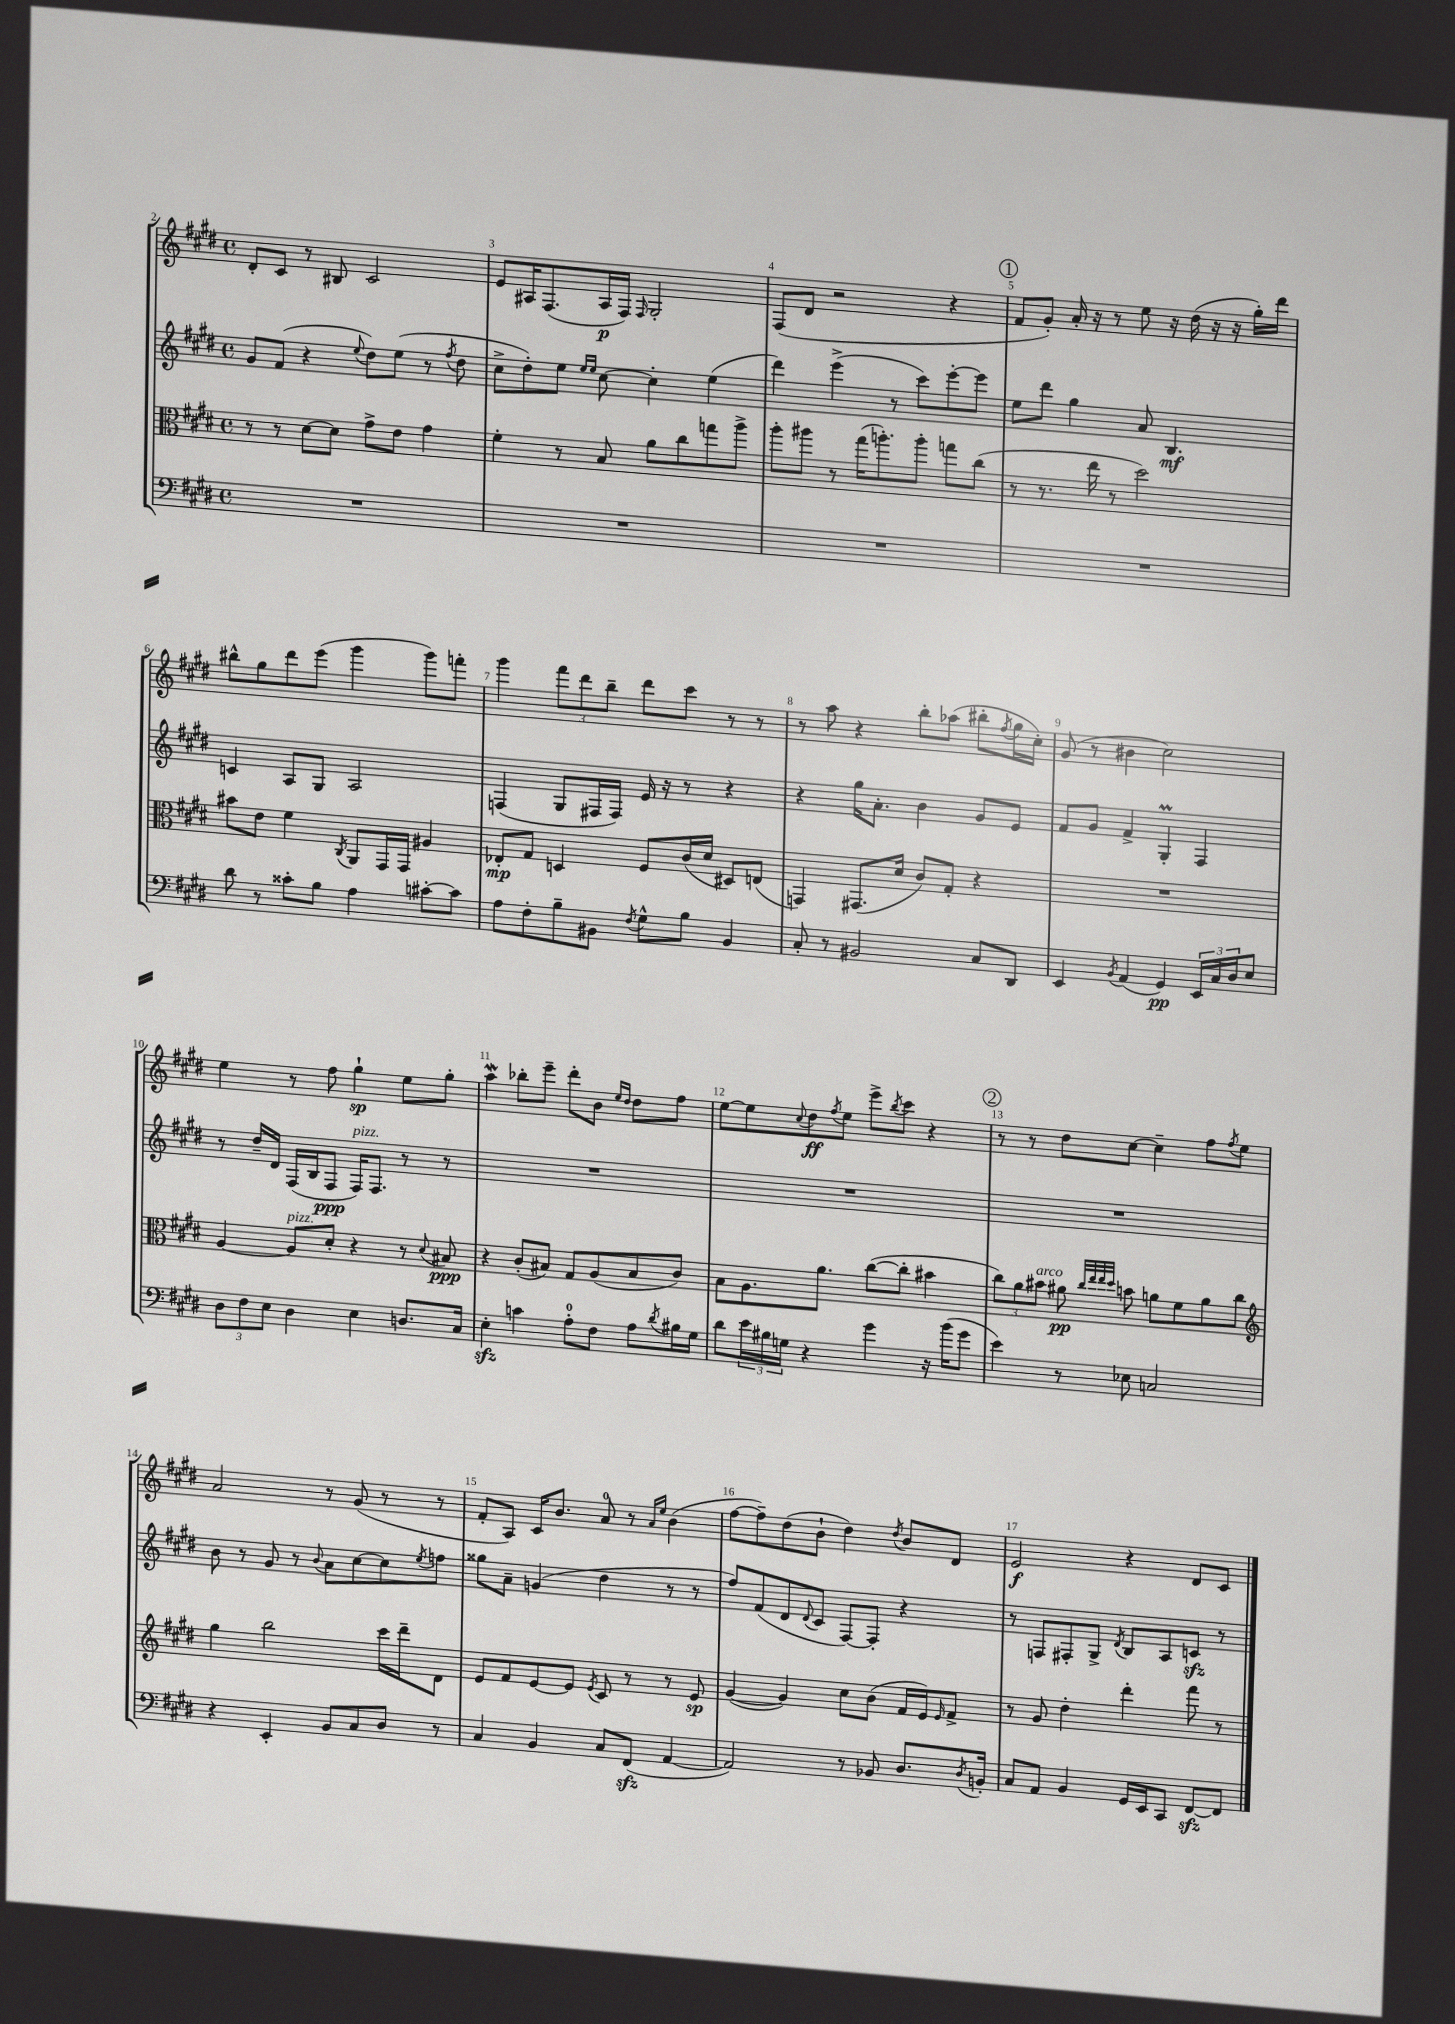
<<
\new StaffGroup <<
\new Staff = "s0" {
    \clef treble \key e \major \defaultTimeSignature \time 4/4
    dis'8-. cis'8 r8 bis8 cis'2 |
    e'8 ais16 fis8.( ais16\p fis16) \grace { fis16 } gis2-. |
    fis8( dis'8 r2 r4 |
    \mark \markup { \circle "1" } fis'8 gis'8-.) a'16-. r16 r8 e''8 r16 dis''16( r16 r16 gis''16-.) dis'''16 |
    bis''8-^ gis''8 dis'''8 e'''8( gis'''4 gis'''8) f'''8-. |
    gis'''4 \tuplet 3/2 { fis'''8 dis'''8 b''8-- } dis'''8 cis'''8 r8 r8 |
    r8 a''8 r4 b''8-. aes''8( bis''8-. \acciaccatura { fis''8 } gis''16 cis''16-.) |
    gis'8( r8 bis'4 cis''2) |
    e''4 r8 fis''8 gis''4-!\sp e''8 gis''8-. |
    a''4\mordent bes''8-. e'''8-- dis'''8-. b'8 \grace { e''16 dis''16 } dis''8 fis''8 |
    e''8~ e''8 \appoggiatura { cis''8 } dis''8\ff \acciaccatura { fis''8 } e''8 e'''8-> \acciaccatura { b''8 } cis'''8 r4 |
    \mark \markup { \circle "2" } r8 r8 dis''8 cis''8~ cis''4-- fis''8 \acciaccatura { fis''8 } e''8 |
    a'2 r8 gis'8( r8 r8 |
    fis'8-. a8) cis'16 b'8. a'8-0 r8 \grace { a'16 e''16 } b'4( |
    fis''8~ fis''8--) dis''8( b'8-! dis''4) \acciaccatura { dis''8 } b'8 dis'8 |
    e'2\f r4 dis'8 cis'8 \bar "|." |
}
\new Staff = "s1" {
    \clef treble \key e \major \defaultTimeSignature \time 4/4
    gis'8 fis'8( r4 \appoggiatura { e''8 } dis''8) e''8( r8 \acciaccatura { fis''8 } dis''8 |
    cis''8-> dis''8-.) e''8 \grace { e''16 e''16 } cis''8~ cis''4-. e''4( |
    dis'''4) e'''4->( r8 cis'''8) e'''8~-. e'''8 |
    \mark \markup { \circle "1" } e''8 dis'''8 gis''4 a'8 b4.\mf |
    c'4 a8 gis8 a2 |
    f4( gis8 fis16 fis16) e'16 r16 r8 r4 |
    r4 gis''16 a'8.-. b'4 gis'8 e'8 |
    fis'8 gis'8 fis'4-> gis4-.\prall fis4 |
    r8 dis''16-- dis'16 fis16( b16 fis8\ppp fis16^\markup { \italic "pizz." }) fis8. r8 r8 |
    R1 |
    R1 |
    \mark \markup { \circle "2" } R1 |
    b'8 r8 gis'8 r8 \appoggiatura { b'8 } a'8 cis''8~ cis''8 \acciaccatura { e''8 } f''8 |
    gisis''8 a'8-- g'4( dis''4 r8 r8 |
    fis''8) fis'8( dis'8 \appoggiatura { dis'8 } cis'8 fis8~) fis8-. r4 |
    r8 f8 fis8-. gis8-> \acciaccatura { dis'8 } b8 a8 c'8\sfz r8 \bar "|." |
}
\new Staff = "s2" {
    \clef alto \key e \major \defaultTimeSignature \time 4/4
    r8 r8 dis'8~ dis'8 gis'8-> e'8 gis'4 |
    fis'4-. r8 b8 a'8 cis''8 g''8 a''8-> |
    a''8-. ais''8 r8 gis''16( a''8.-.) a''8-. g''8 cis''8( |
    \mark \markup { \circle "1" } r8 r8. e''16 r8 dis''2) |
    bis'8 e'8 fis'4 \acciaccatura { cis8 } a,8 gis,16 gis,16 ais4 |
    ees8-.\mp gis8 d4 fis8 cis'16( dis'16 dis8) e8( |
    g,4) gis,8.( dis'16 cis'8) gis8-. r4 |
    R1 |
    a4~ a8^\markup { \italic "pizz." } dis'8-. r4 r8 \appoggiatura { dis'8 } bis8\ppp |
    r4 cis'8-.( bis8) gis8 a8( bis8 cis'8) |
    b8 a8. a'8. cis''8~( cis''8-. bis'4 |
    \mark \markup { \circle "2" } \tuplet 3/2 { cis''8) a'8 bis'8^\markup { \italic "arco" } } ais'8\pp \grace { cis''32 e''32 e''32 dis''32 } b'8 a'8 fis'8 a'8 cis''8 |
    \clef treble gis''4 b''2 cis'''16 dis'''16-- dis'8 |
    e'8 fis'8 e'8~ e'8 \acciaccatura { e'8 } cis'8 r8 r8 e'8\sp |
    gis'4~( gis'4) cis''8 b'8( fis'16 e'16) \grace { e'16 } fis'8-> |
    r8 gis'8 dis''4-. dis'''4-. fis'''8 r8 \bar "|." |
}
\new Staff = "s3" {
    \clef bass \key e \major \defaultTimeSignature \time 4/4
    R1 |
    R1 |
    R1 |
    \mark \markup { \circle "1" } R1 |
    dis'8 r8 cisis'8-. b8 a4 cis'8~-. cis'8 |
    a8 fis8-. b8-- bis,8 \acciaccatura { fis8 } gis8-^ b8 bis,4 |
    cis8-. r8 bis,2 cis8 dis,8 |
    e,4 \acciaccatura { b,8 } a,4( gis,4\pp) \tuplet 3/2 { e,16 cis16 dis16 } e8 |
    \tuplet 3/2 { dis8 fis8 e8 } dis4 e4 d8. cis16 |
    e4-.\sfz c'4 a8-0-. fis8 a8 \acciaccatura { dis'8 } bis16 gis16 |
    dis'8 \tuplet 3/2 { e'16 bis16 g16 } r4 gis'4 r16 b'16( gis'8 |
    \mark \markup { \circle "2" } e'4) r8 ees8 c2 |
    r4 e,4-. b,8 cis8 dis8 r8 |
    cis4 b,4 cis8 fis,8\sfz( a,4~ |
    a,2) r8 bes,8 dis8. \acciaccatura { dis8 } b,16-. |
    cis8 a,8 b,4 gis,16 e,16 cis,8 fis,8~\sfz fis,8 \bar "|." |
}
>>
>>
\layout { \context { \Score currentBarNumber = #2 \override BarNumber.break-visibility = ##(#f #t #t) barNumberVisibility = #all-bar-numbers-visible } }
